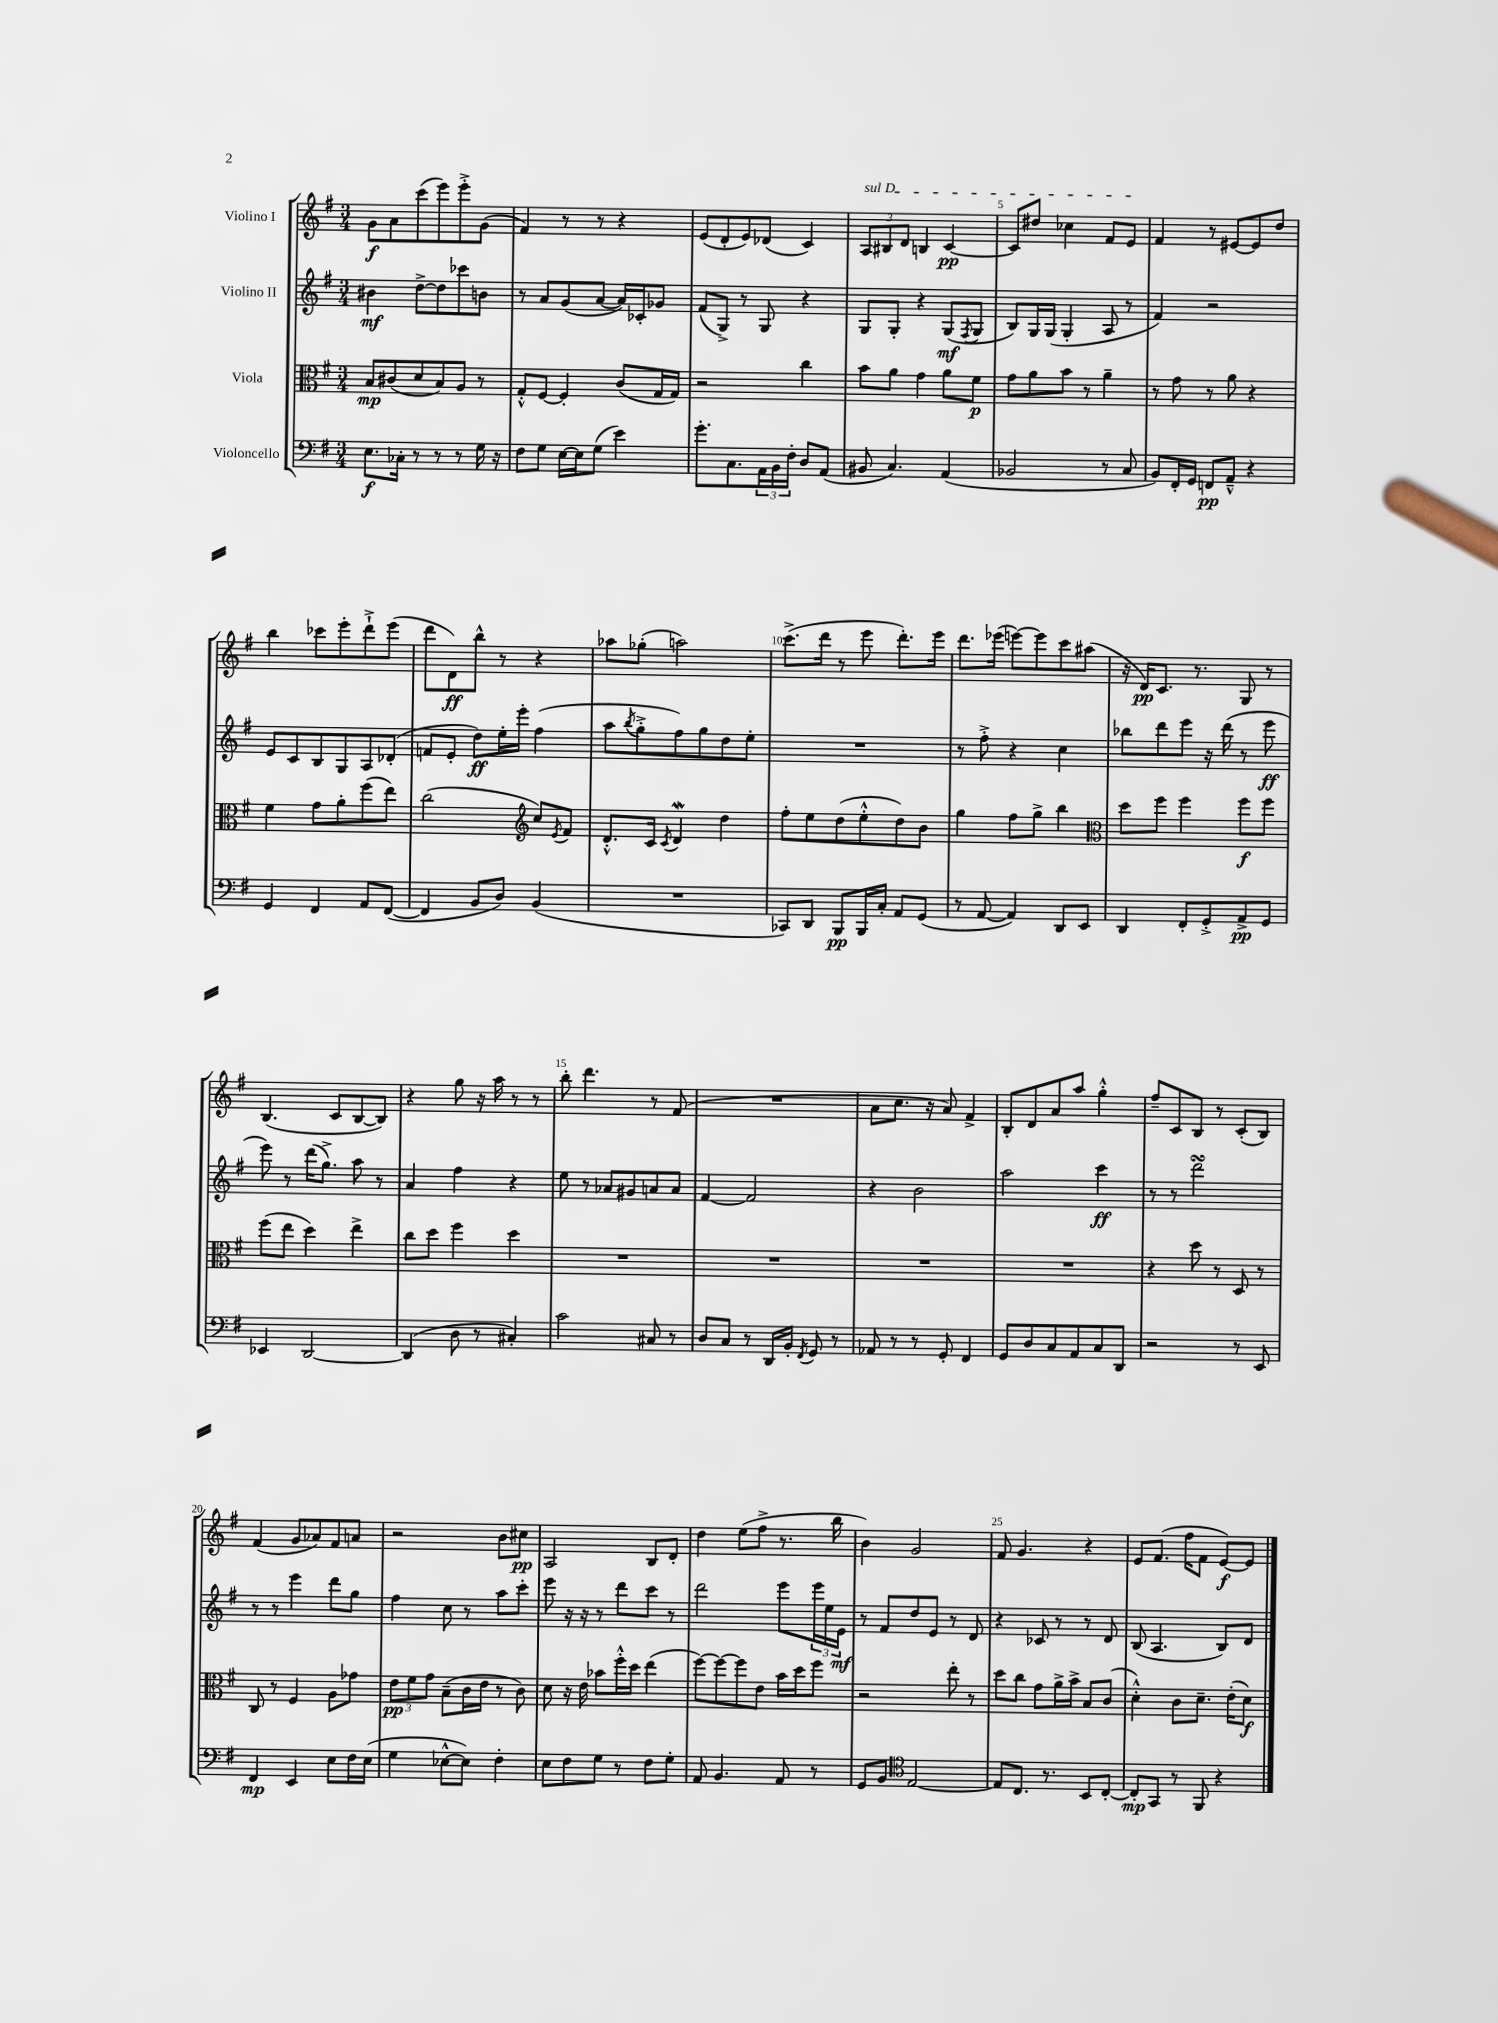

**kern	**dynam	**kern	**dynam	**kern	**dynam	**kern	**dynam
*part4	*part4	*part3	*part3	*part2	*part2	*part1	*part1
*staff4	*staff4	*staff3	*staff3	*staff2	*staff2	*staff1	*staff1
*I"Violoncello	*	*I"Viola	*	*I"Violino II	*	*I"Violino I	*
*clefF4	*	*clefC3	*	*clefG2	*	*clefG2	*
*k[f#]	*	*k[f#]	*	*k[f#]	*	*k[f#]	*
*M3/4	*	*M3/4	*	*M3/4	*	*M3/4	*
=1	=1	=1	=1	=1	=1	=1	=1
8.E\L	f	8B/L	mp	4b#X\	mf	8g\L	f
.	.	(8c#X/	.	.	.	8a\	.
16C-X'\Jk	.	.	.	.	.	.	.
8r	.	8d/	.	[8dd^\L	.	(8ccc\	.
8r	.	8B/)	.	8dd\]	.	8eee\)	.
8r	.	8A/J	.	8ccc-X\	.	8eee'^\	.
16G\	.	8r	.	8bn\J	.	(8g\J	.
16r	.	.	.	.	.	.	.
=2	=2	=2	=2	=2	=2	=2	=2
8F#\L	.	8G'^^/L	.	8r	.	4f#/)	.
8G\J	.	[8F#/J	.	8a/L	.	.	.
[16E\LL	.	4F#'/]	.	(8g/	.	8r	.
16E\J]	.	.	.	.	.	.	.
(8G\J	.	.	.	[8a/J	.	8r	.
4e\)	.	(8c/L	.	16a/LL])	.	4r	.
.	.	.	.	16c-X'/J	.	.	.
.	.	16G/L	.	8g-X/J	.	.	.
.	.	16G/JJ)	.	.	.	.	.
=3	=3	=3	=3	=3	=3	=3	=3
8.g'\L	.	2r	.	(8f#/L	.	(8e/L	.
.	.	.	.	8G^/J)	.	8d'/	.
8.C\	.	.	.	.	.	.	.
.	.	.	.	8r	.	8e/)	.
24AA\L	.	.	.	8G/	.	(8d-X/J	.
24BB\	.	.	.	.	.	.	.
24F#'\JJ	.	.	.	.	.	.	.
8D/L	.	4cc\	.	4r	.	4c/)	.
(8AA/J	.	.	.	.	.	.	.
=4	=4	=4	=4	=4	=4	=4	=4
!	!	!	!	!	!	!LO:TX:a:i:t=sul D	!
8BB#X/	.	8b\L	.	8G/L	.	12A/L	.
.	.	.	.	.	.	12B#X/	.
4.C/)	.	8a\J	.	8G'/J	.	.	.
.	.	.	.	.	.	12d/J	.
.	.	4g\	.	4r	.	4Bn/	.
(4AA/	.	8a\L	.	(8G/L	mf	[4c/	pp
.	.	.	.	8qF#/	.	.	.
.	.	8f#\J	p	8G/J	.	.	.
=5	=5	=5	=5	=5	=5	=5	=5
2BB-X/	.	8g\L	.	8B/L)	.	8c/L]	.
.	.	8a\	.	16G/L	.	8dd#X/J	.
.	.	.	.	(16G/JJ	.	.	.
.	.	8b\J	.	4G'/	.	4cc-X\	.
.	.	8r	.	.	.	.	.
8r	.	4a~\	.	8A/	.	8f#/L	.
8C/	.	.	.	8r	.	8e/J	.
=6	=6	=6	=6	=6	=6	=6	=6
8BB/L)	.	8r	.	4f#/)	.	4f#/	.
16FF#'/L	.	8g\	.	.	.	.	.
16GG/JJ	.	.	.	.	.	.	.
8FFn/L	pp	8r	.	2r	.	8r	.
8AA~^^/J	.	8a\	.	.	.	[8e#X/L	.
4r	.	4r	.	.	.	8e#/]	.
.	.	.	.	.	.	8dd/J	.
!!LO:LB:g=z
=7	=7	=7	=7	=7	=7	=7	=7
4GG/	.	4f#\	.	8e/L	.	4bb\	.
.	.	.	.	8c/	.	.	.
4FF#/	.	8g\L	.	8B/	.	8ccc-X\L	.
.	.	8a'\	.	8G/	.	8eee'\	.
8AA/L	.	(8ff#\	.	8A/	.	8ddd`^\	.
([8FF#/J	.	8ee\J)	.	(8d-X'/J	.	(8eee\J	.
=8	=8	=8	=8	=8	=8	=8	=8
4FF#/]	.	(2cc\	.	8fn/L	.	8ddd\L	.
.	.	.	.	8e'/J	.	8d\)	ff
8BB/L	.	.	.	8dd\L)	ff	8bb^^\J	.
8D/J)	.	.	.	16ee'\L	.	8r	.
.	.	.	.	16eee'\JJ	.	.	.
*	*	*clefG2	*	*	*	*	*
(4BB/	.	8cc/L)	.	(4ff#\	.	4r	.
.	.	8qe/	.	.	.	.	.
.	.	8f#/J	.	.	.	.	.
=9	=9	=9	=9	=9	=9	=9	=9
2.r	.	8.d'^^/L	.	8aa\L	.	8aa-X\L	.
.	.	.	.	8qbb/	.	.	.
.	.	.	.	8gg'^\	.	(8gg-X'\J	.
.	.	16c/Jk	.	.	.	.	.
.	.	8qc/	.	.	.	.	.
.	.	4dW/	.	8ff#\)	.	2aan\)	.
.	.	.	.	8gg\	.	.	.
.	.	4dd\	.	8dd\	.	.	.
.	.	.	.	8ee'\J	.	.	.
=10	=10	=10	=10	=10	=10	=10	=10
8CC-X/L)	.	8ff#'\L	.	2.r	.	(8.ccc^\L	.
8DD/J	.	8ee\	.	.	.	.	.
.	.	.	.	.	.	16ddd\Jk	.
8BBB/L	pp	(8dd\	.	.	.	8r	.
16BBB/L	.	8ee'^^\	.	.	.	8eee\	.
16C'/JJ	.	.	.	.	.	.	.
8AA/L	.	8dd\)	.	.	.	8.ddd'\L)	.
(8GG/J	.	8b\J	.	.	.	.	.
.	.	.	.	.	.	16eee\Jk	.
=11	=11	=11	=11	=11	=11	=11	=11
8r	.	4gg\	.	8r	.	8.ddd\L	.
[8AA/	.	.	.	8ff#'^\	.	.	.
.	.	.	.	.	.	(16eee-X\Jk	.
4AA/])	.	8ff#\L	.	4r	.	[8eeen\L)	.
.	.	8gg^\J	.	.	.	8eee\]	.
8DD/L	.	4bb\	.	4cc\	.	8ccc\	.
8EE/J	.	.	.	.	.	(8aa#X\J	.
=12	=12	=12	=12	=12	=12	=12	=12
*	*	*clefC3	*	*	*	*	*
4DD/	.	8dd\L	.	8bb-X\L	.	16r	.
.	.	.	.	.	.	16d/KL)	pp
.	.	8ff#\J	.	8ddd\	.	8.c/J	.
8FF#'/L	.	4ff#\	.	8eee\J	.	.	.
.	.	.	.	.	.	8.r	.
8GG'^/	.	.	.	16r	.	.	.
.	.	.	.	(16ddd\	.	.	.
8AA^/	pp	8ff#\L	f	8r	.	8G/	.
8GG/J	.	8ff#\J	.	8eee\	ff	8r	.
!!LO:LB:g=z
=13	=13	=13	=13	=13	=13	=13	=13
4EE-X/	.	(8ff#\L	.	8eee\)	.	(4.B/	.
.	.	8ee\J	.	8r	.	.	.
[2DD/	.	4dd\)	.	(16ddd\KL	.	.	.
.	.	.	.	8.gg^\J)	.	.	.
.	.	.	.	.	.	8c/L	.
.	.	4ee^\	.	8aa\	.	[8B/	.
.	.	.	.	8r	.	8B/J])	.
=14	=14	=14	=14	=14	=14	=14	=14
(4DD/]	.	8cc\L	.	4a/	.	4r	.
.	.	8dd\J	.	.	.	.	.
8D\	.	4ff#\	.	4ff#\	.	8gg\	.
8r	.	.	.	.	.	16r	.
.	.	.	.	.	.	16aa\	.
4C#X'/)	.	4dd\	.	4r	.	8r	.
.	.	.	.	.	.	8r	.
=15	=15	=15	=15	=15	=15	=15	=15
2c\	.	2.r	.	8ee\	.	8bb'\	.
.	.	.	.	8r	.	4.ddd\	.
.	.	.	.	8a-X/L	.	.	.
.	.	.	.	8g#X/	.	.	.
8C#X/	.	.	.	8an/	.	8r	.
8r	.	.	.	8a/J	.	(8f#/	.
=16	=16	=16	=16	=16	=16	=16	=16
8D/L	.	2.r	.	[4f#/	.	2.r	.
8C/J	.	.	.	.	.	.	.
8r	.	.	.	2f#/]	.	.	.
16DD/LL	.	.	.	.	.	.	.
16BB'/JJ	.	.	.	.	.	.	.
8qFF#/	.	.	.	.	.	.	.
8GG/	.	.	.	.	.	.	.
8r	.	.	.	.	.	.	.
=17	=17	=17	=17	=17	=17	=17	=17
8AA-X/	.	2.r	.	4r	.	8a\L	.
8r	.	.	.	.	.	8.cc\J	.
8r	.	.	.	2b\	.	.	.
.	.	.	.	.	.	16r	.
8GG'/	.	.	.	.	.	8a/)	.
4FF#/	.	.	.	.	.	4f#^/	.
=18	=18	=18	=18	=18	=18	=18	=18
8GG/L	.	2.r	.	2aa\	.	8B'/L	.
8D/	.	.	.	.	.	8d/	.
8C/	.	.	.	.	.	8a/	.
8AA/	.	.	.	.	.	8aa/J	.
8C/	.	.	.	4ccc\	ff	4gg'^^\	.
8DD/J	.	.	.	.	.	.	.
=19	=19	=19	=19	=19	=19	=19	=19
2r	.	4r	.	8r	.	8ff#~/L	.
.	.	.	.	8r	.	8c/	.
.	.	8dd\	.	2dddsSSS\	.	8B/J	.
.	.	8r	.	.	.	8r	.
8r	.	8D/	.	.	.	(8c'/L	.
8EE/	.	8r	.	.	.	8B/J)	.
!!LO:LB:g=z
=20	=20	=20	=20	=20	=20	=20	=20
4FF#/	mp	8C/	.	8r	.	(4f#/	.
.	.	8r	.	8r	.	.	.
4EE/	.	4F#/	.	4eee\	.	8g/L	.
.	.	.	.	.	.	8a-X/)	.
8E\L	.	8A\L	.	8ddd\L	.	8f#/	.
16F#\L	.	8g-X\J	.	8gg\J	.	8an/J	.
(16E\JJ	.	.	.	.	.	.	.
=21	=21	=21	=21	=21	=21	=21	=21
4G\	.	12e\L	pp	4ff#\	.	2r	.
.	.	12f#\	.	.	.	.	.
.	.	12g\J	.	.	.	.	.
[8E-X^^\L	.	(8B~\L	.	8cc\	.	.	.
8E-\J])	.	16c\L	.	8r	.	.	.
.	.	16e\JJ	.	.	.	.	.
4F#'\	.	8r	.	8aa\L	.	8b\L	.
.	.	8c\)	.	8ccc'\J	.	8cc#X\J	pp
=22	=22	=22	=22	=22	=22	=22	=22
8E\L	.	8d\	.	8eee\	.	2A/	.
8F#\	.	16r	.	16r	.	.	.
.	.	16e\	.	16r	.	.	.
8G\J	.	8b-X\L	.	8r	.	.	.
8r	.	16ff#'^^\L	.	8ddd\L	.	.	.
.	.	16dd\JJ	.	.	.	.	.
8F#\L	.	(4ee\	.	8ccc\J	.	8B/L	.
8G'\J	.	.	.	8r	.	8d'/J	.
=23	=23	=23	=23	=23	=23	=23	=23
8AA/	.	[8ff#\L)	.	2ddd\	.	4dd\	.
4.BB/	.	8ff#\_	.	.	.	.	.
.	.	8ff#\]	.	.	.	(8ee\L	.
.	.	8e\J	.	.	.	8ff#^\J	.
8AA/	.	16b\LL	.	8eee\L	.	8.r	.
.	.	16dd\J	.	.	.	.	.
8r	.	8ff#\J	.	24eee\L	.	.	.
.	.	.	.	24ee\	.	.	.
.	.	.	.	.	.	16bb\	.
.	.	.	.	24e\JJ	mf	.	.
=24	=24	=24	=24	=24	=24	=24	=24
8GG/L	.	2r	.	8r	.	4b\)	.
8BB/J	.	.	.	8f#/L	.	.	.
*clefC4	*	*	*	*	*	*	*
[2E/	.	.	.	8dd/	.	2g/	.
.	.	.	.	8e/J	.	.	.
.	.	8ee'\	.	8r	.	.	.
.	.	8r	.	8d/	.	.	.
=25	=25	=25	=25	=25	=25	=25	=25
8E/L]	.	8dd\L	.	4r	.	8f#/	.
8.C/J	.	8cc\J	.	.	.	4.g/	.
.	.	8g\L	.	8c-X/	.	.	.
8.r	.	.	.	.	.	.	.
.	.	16a^\L	.	8r	.	.	.
.	.	16b^\JJ	.	.	.	.	.
8BB/L	.	8B/L	.	8r	.	4r	.
[8C'/J	.	(8c/J	.	8d/	.	.	.
=26	=26	=26	=26	=26	=26	=26	=26
8C'/L]	mp	4d'^^\)	.	(8B/	.	8e/L	.
8GG/J	.	.	.	4.A/	.	(8.f#/J	.
8r	.	8c\L	.	.	.	.	.
.	.	.	.	.	.	16ff#\KL	.
8FF#/	.	8.d~\J	.	.	.	8f#\J	.
4r	.	.	.	8B/L)	.	[8e/L)	f
.	.	(16e'\KL	.	.	.	.	.
.	.	8d\J)	f	8d/J	.	8e/J]	.
==	==	==	==	==	==	==	==
*-	*-	*-	*-	*-	*-	*-	*-
